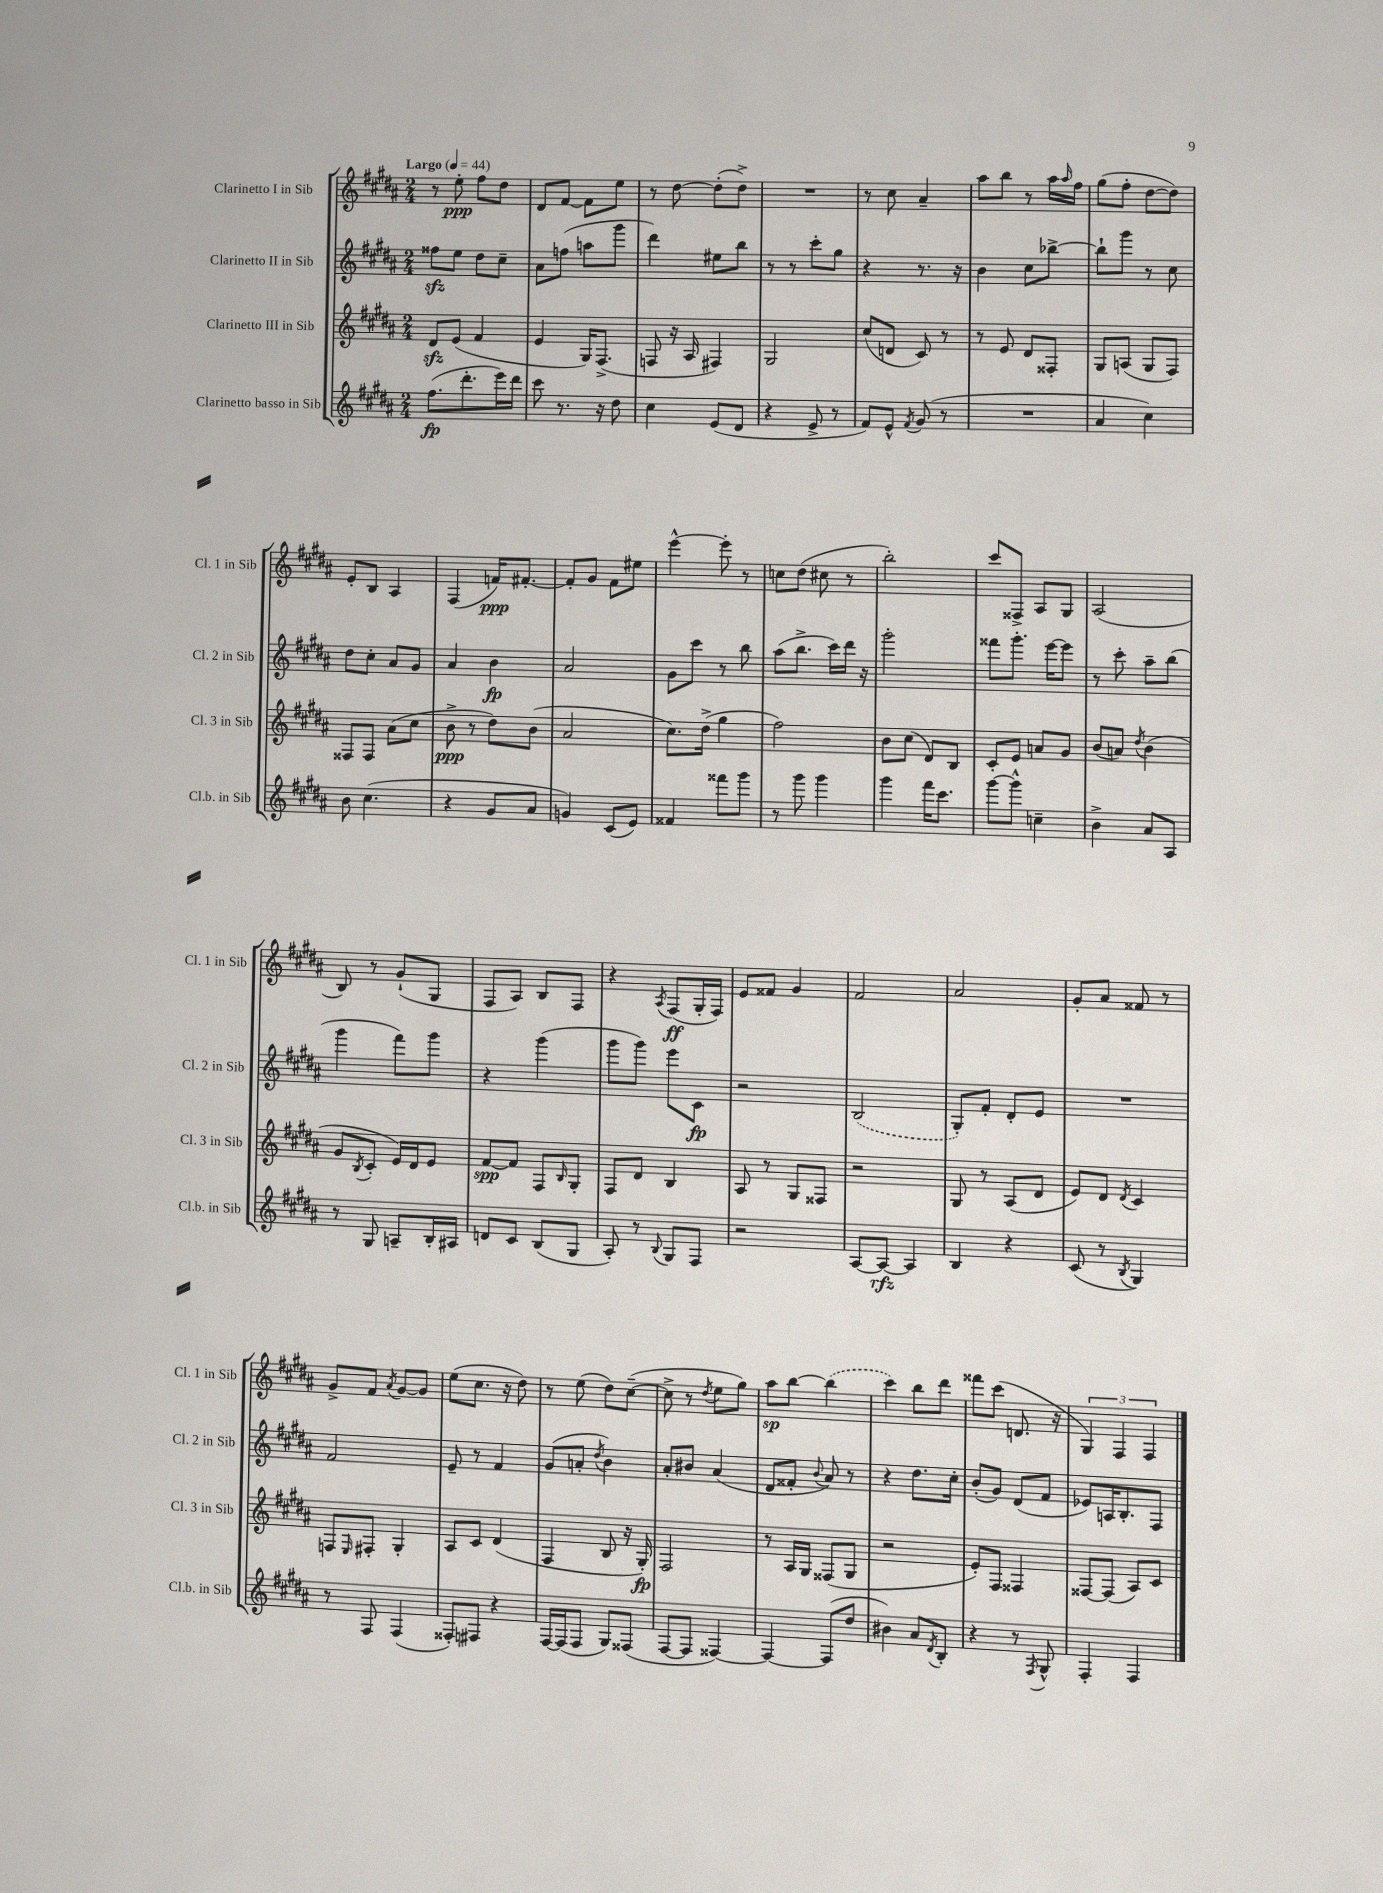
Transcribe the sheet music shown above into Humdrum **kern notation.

**kern	**dynam	**kern	**dynam	**kern	**dynam	**kern	**dynam
*part4	*part4	*part3	*part3	*part2	*part2	*part1	*part1
*staff4	*staff4	*staff3	*staff3	*staff2	*staff2	*staff1	*staff1
*I"Clarinetto basso in Sib	*	*I"Clarinetto III in Sib	*	*I"Clarinetto II in Sib	*	*I"Clarinetto I in Sib	*
*I'Cl.b. in Sib	*	*I'Cl. 3 in Sib	*	*I'Cl. 2 in Sib	*	*I'Cl. 1 in Sib	*
*clefG2	*	*clefG2	*	*clefG2	*	*clefG2	*
*k[f#c#g#d#a#]	*	*k[f#c#g#d#a#]	*	*k[f#c#g#d#a#]	*	*k[f#c#g#d#a#]	*
*M2/4	*	*M2/4	*	*M2/4	*	*M2/4	*
*MM44	*	*MM44	*	*MM44	*	*MM44	*
=1	=1	=1	=1	=1	=1	=1	=1
!	!	!	!	!	!	!LO:TX:a:B:t=Largo	!
(8.ff#\L	fp	8d#zz/L	.	8ff##Xzz\L	.	8r	.
.	.	(8e/J	.	8ee\J	.	8ee'\	ppp
8.ddd#'\	.	.	.	.	.	.	.
.	.	4f#/	.	8dd#\L	.	8ff#\L	.
16eee\L)	.	.	.	8cc#~\J	.	8dd#\J	.
16ddd#\JJ	.	.	.	.	.	.	.
=2	=2	=2	=2	=2	=2	=2	=2
8ccc#\	.	4e/	.	8a#\L	.	8d#/L	.
8.r	.	.	.	(8ffn\J	.	[8f#/J	.
.	.	16G#/KL)	.	8aan\L	.	8f#\L]	.
16r	.	(8.F#^/J	.	.	.	.	.
8dd#\	.	.	.	8ggg#\J	.	8ee\J	.
=3	=3	=3	=3	=3	=3	=3	=3
4cc#\	.	8Fn/	.	4ddd#\)	.	8r	.
.	.	16r	.	.	.	[8dd#\	.
.	.	16A#/	.	.	.	.	.
(8e/L	.	4F#X/)	.	8ee#X\L	.	(8dd#'\L]	.
8d#/J	.	.	.	8bb\J	.	8dd#^\J)	.
=4	=4	=4	=4	=4	=4	=4	=4
4r	.	2G#/	.	8r	.	2r	.
.	.	.	.	8r	.	.	.
8e^/	.	.	.	8ccc#'\L	.	.	.
8r	.	.	.	8gg#\J	.	.	.
=5	=5	=5	=5	=5	=5	=5	=5
8f#/L)	.	(8cc#/L	.	4r	.	8r	.
8e^^/J	.	8dn/J	.	.	.	8cc#\	.
8qf#/	.	.	.	.	.	.	.
(8g#/	.	8c#/)	.	8.r	.	4a#~/	.
8r	.	8r	.	.	.	.	.
.	.	.	.	16r	.	.	.
=6	=6	=6	=6	=6	=6	=6	=6
2r	.	8r	.	4b\	.	8aa#\L	.
.	.	8e/	.	.	.	8bb\J	.
.	.	8d#/L	.	8cc#\L	.	8r	.
.	.	8F##X'/J	.	[8bb-X^\J	.	16aa#\LL	.
.	.	.	.	.	.	16qqaa#/	.
.	.	.	.	.	.	16ff#\JJ	.
=7	=7	=7	=7	=7	=7	=7	=7
4a#/	.	8G#/L	.	8bb-`\L]	.	(8gg#\L	.
.	.	(8An/J	.	8ggg#\J	.	8ff#'\J	.
4cc#\)	.	8G#/L	.	8r	.	[8dd#\L	.
.	.	8F#/J)	.	8cc#\	.	8dd#\J])	.
!!LO:LB:g=z
=8	=8	=8	=8	=8	=8	=8	=8
8b\	.	8F##X/L	.	8dd#\L	.	8e'/L	.
(4.cc#\	.	8F##/J	.	8cc#'\J	.	8B/J	.
.	.	(8a#\L	.	8a#/L	.	4A#/	.
.	.	8cc#\J	.	8g#/J	.	.	.
=9	=9	=9	=9	=9	=9	=9	=9
4r	.	8b^\	ppp	4a#/	.	(4F#/	.
.	.	8r	.	.	.	.	.
8g#/L	.	8dd#\L)	.	4b\	fp	16fn/KL)	ppp
.	.	.	.	.	.	[8.f#X'/J	.
8a#/J	.	(8b\J	.	.	.	.	.
=10	=10	=10	=10	=10	=10	=10	=10
4gn/)	.	2a#/	.	2a#/	.	8f#'/L]	.
.	.	.	.	.	.	8g#/J	.
(8c#/L	.	.	.	.	.	8f#\L	.
8e/J)	.	.	.	.	.	8ee#X\J	.
=11	=11	=11	=11	=11	=11	=11	=11
4f##X/	.	8.cc#\L)	.	8g#\L	.	[4eee^^\	.
.	.	.	.	8ccc#\J	.	.	.
.	.	(16dd#^\Jk	.	.	.	.	.
8fff##X\L	.	4gg#\	.	8r	.	8eee'\]	.
8ggg#\J	.	.	.	8bb\	.	8r	.
=12	=12	=12	=12	=12	=12	=12	=12
8r	.	2ff#\)	.	(8aa#\L	.	8ccn\L	.
8ggg#\	.	.	.	8.bb^\J	.	(8dd#\J	.
4ggg#\	.	.	.	.	.	8cc#X\	.
.	.	.	.	16ccc#\LL)	.	.	.
.	.	.	.	16ddd#\JJ	.	8r	.
.	.	.	.	16r	.	.	.
=13	=13	=13	=13	=13	=13	=13	=13
4ggg#\	.	8b\L	.	2ggg#'\	.	2bb'\)	.
.	.	(8cc#\J	.	.	.	.	.
16fff#\KL	.	8d#/L)	.	.	.	.	.
8.ccc#\J	.	.	.	.	.	.	.
.	.	8B/J	.	.	.	.	.
=14	=14	=14	=14	=14	=14	=14	=14
[8ggg#\L	.	8c#'/L	.	8fff##X\L	.	8ccc#/L	.
8ggg#^^\J]	.	8e/J	.	8.ggg#'\J	.	8F##X^/J	.
4ccn~\	.	8an/L	.	.	.	8A#/L	.
.	.	.	.	[16eee\KL	.	.	.
.	.	8g#/J	.	8eee\J]	.	8G#/J	.
=15	=15	=15	=15	=15	=15	=15	=15
4b^\	.	(8b/L	.	8r	.	(2A#/	.
.	.	8an/J)	.	8ccc#'\	.	.	.
.	.	8qdd#/	.	.	.	.	.
8a#/L	.	(4b\	.	8aa#~\L	.	.	.
8A#/J	.	.	.	(8bb\J	.	.	.
!!LO:LB:g=z
=16	=16	=16	=16	=16	=16	=16	=16
8r	.	8g#/L	.	4ggg#\	.	8B/)	.
.	.	8qB/	.	.	.	.	.
8G#/	.	8c#'/J	.	.	.	8r	.
8An~/L	.	16e/LL)	.	8fff#\L)	.	(8g#`/L	.
.	.	16d#/J	.	.	.	.	.
16B'/L	.	8e/J	.	8ggg#\J	.	8G#/J	.
16A#X/JJ	.	.	.	.	.	.	.
=17	=17	=17	=17	=17	=17	=17	=17
8dn/L	.	[8f#/L	spp	4r	.	8F#/L	.
8c#/J	.	8f#/J]	.	.	.	8A#/J)	.
(8B/L	.	8F#/L	.	(4ggg#\	.	8B/L	.
.	.	16qqB/	.	.	.	.	.
8G#/J	.	8G#'/J	.	.	.	8F#/J	.
=18	=18	=18	=18	=18	=18	=18	=18
8A#'/)	.	8F#/L	.	8ggg#\L	.	4r	.
8r	.	8d#/J	.	8ggg#\J)	.	.	.
8qqB/	.	.	.	.	.	8qA#/	.
8G#/L	.	4B/	.	8eee\L	.	(8F#/L	ff
8F#/J	.	.	.	8c#\J	fp	16G#'/L	.
.	.	.	.	.	.	16F#/JJ)	.
=19	=19	=19	=19	=19	=19	=19	=19
2r	.	8A#/	.	2r	.	8e/L	.
.	.	8r	.	.	.	8f##X/J	.
.	.	8G#/L	.	.	.	4g#/	.
.	.	8F##X/J	.	.	.	.	.
=20	=20	=20	=20	=20	=20	=20	=20
[8A#/L	.	2r	.	(2B/	.	2f#/	.
8A#/J_	rfz	.	.	.	.	.	.
4A#/]	.	.	.	.	.	.	.
=21	=21	=21	=21	=21	=21	=21	=21
4B/	.	8G#/	.	8G#'/L)	.	2a#/	.
.	.	8r	.	8f#'/J	.	.	.
4r	.	(8A#/L	.	8d#'/L	.	.	.
.	.	8d#/J	.	8e/J	.	.	.
=22	=22	=22	=22	=22	=22	=22	=22
(8c#/	.	8e/L)	.	2r	.	8g#'/L	.
8r	.	8d#/J	.	.	.	8a#/J	.
8qB/	.	8qd#/	.	.	.	.	.
4G#/)	.	4c#/	.	.	.	8f##X/	.
.	.	.	.	.	.	8r	.
!!LO:LB:g=z
=23	=23	=23	=23	=23	=23	=23	=23
8r	.	8Fn/L	.	2f#/	.	8g#^/L	.
.	.	16qqE/	.	.	.	.	.
8F#/	.	8F#X'/J	.	.	.	8f#/J	.
.	.	.	.	.	.	8qa#/	.
(4F#/	.	4G#'/	.	.	.	[8g#/L	.
.	.	.	.	.	.	8g#/J]	.
=24	=24	=24	=24	=24	=24	=24	=24
8F##X'/L)	.	8A#/L	.	8e~/	.	(8ee\L	.
8F#X/J	.	8c#/J	.	8r	.	8.cc#\J	.
4r	.	(4d#/	.	4f#/	.	.	.
.	.	.	.	.	.	16r	.
.	.	.	.	.	.	8dd#\)	.
=25	=25	=25	=25	=25	=25	=25	=25
[16F#/LL	.	4F#/	.	(8g#/L	.	8r	.
(16F#/J]	.	.	.	.	.	.	.
8F#/J	.	.	.	8an'/J	.	(8ee\	.
.	.	.	.	8qdd#/	.	.	.
8G#/L)	.	8B/	.	4b\)	.	8dd#\L)	.
(8F##X/J	.	16r	.	.	.	([8cc#~\J	.
.	.	16G#'/)	fp	.	.	.	.
=26	=26	=26	=26	=26	=26	=26	=26
[8F#/L	.	2F#/	.	8a#'/L	.	8cc#^\]	.
8F#/J]	.	.	.	8b#X/J	.	8r	.
.	.	.	.	.	.	8qdd#/	.
[4F##X/)	.	.	.	(4a#/	.	8ee\L	.
.	.	.	.	.	.	8gg#\J)	.
=27	=27	=27	=27	=27	=27	=27	=27
4F##/_	.	8r	.	8d#/L	.	8aa#\L	sp
.	.	16A#/LL	.	8f##X'/J	.	[8bb\J	.
.	.	16G#/JJ	.	.	.	.	.
.	.	.	.	8qqb/	.	.	.
(8F##/L]	.	(8F##X/L	.	8a#/)	.	(4bb\]	.
8dd#/J	.	8G#/J	.	8r	.	.	.
=28	=28	=28	=28	=28	=28	=28	=28
4b#X\)	.	2r	.	4r	.	4ccc#\)	.
8a#/L	.	.	.	8.dd#\L	.	8bb\L	.
8qd#/	.	.	.	.	.	.	.
8B'/J	.	.	.	.	.	8ddd#\J	.
.	.	.	.	16cc#'\Jk	.	.	.
=29	=29	=29	=29	=29	=29	=29	=29
4r	.	8e'/L)	.	(8b'/L	.	8fff##X\L	.
.	.	8F#/J	.	8g#/J)	.	(8ccc#\J	.
8r	.	4F##X/	.	(8d#/L	.	8.dn/	.
8qF#/	.	.	.	.	.	.	.
8G#^^/	.	.	.	8f#/J	.	.	.
.	.	.	.	.	.	16r	.
=30	=30	=30	=30	=30	=30	=30	=30
4F#'/	.	[8F##X/L	.	8e-X/L)	.	6G#/)	.
.	.	(8F##/J]	.	16An/K	.	.	.
.	.	.	.	.	.	6F#/	.
.	.	.	.	8.B'/	.	.	.
4F#/	.	8A#/L)	.	.	.	.	.
.	.	.	.	.	.	6F#/	.
.	.	8c#/J	.	8F#/J	.	.	.
==	==	==	==	==	==	==	==
*-	*-	*-	*-	*-	*-	*-	*-
